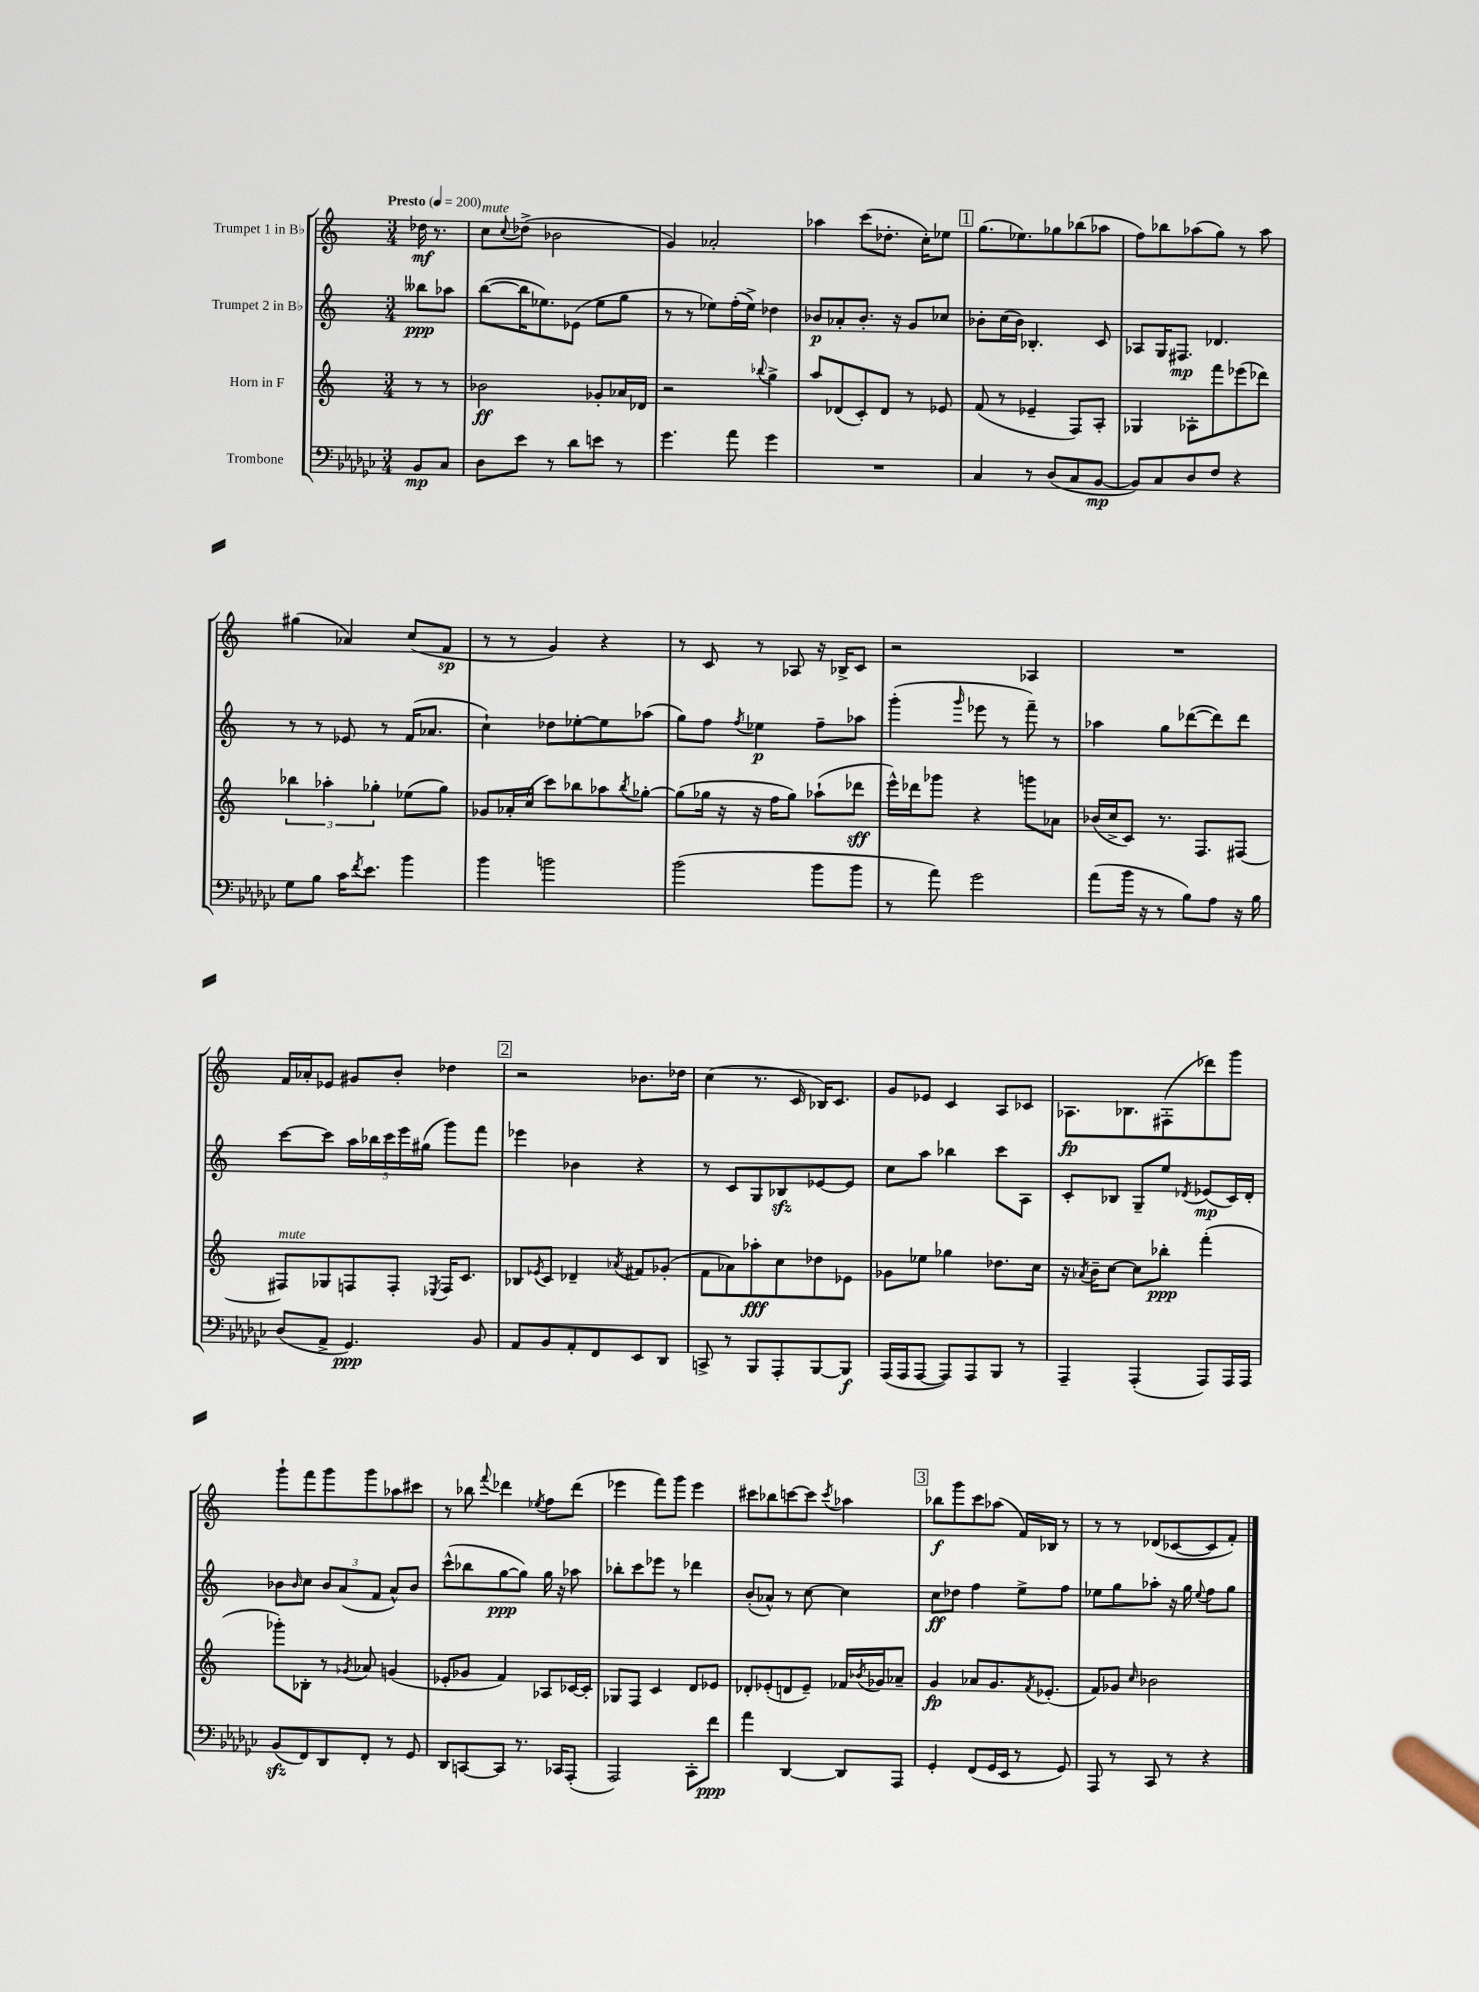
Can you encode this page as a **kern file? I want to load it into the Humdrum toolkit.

**kern	**kern	**kern	**kern
*staff4	*staff3	*staff2	*staff1
*clefF4	*clefG2	*clefG2	*clefG2
*k[b-e-a-d-g-c-]	*k[]	*k[]	*k[]
*M3/4	*M3/4	*M3/4	*M3/4
*MM200	*MM200	*MM200	*MM200
8BB-	8r	8bb--	16dd-
.	.	.	8.r
8C-	8r	8aa-	.
=	=	=	=
8D-	2b-	([8bb	8cc
.	.	.	8qqcc
8e-	.	16bb]	(8dd-^
.	.	8.ee-)	.
8r	.	.	2b-
8d-	.	(8e-	.
8e	8g-'	8ee-	.
8r	16a-	8gg	.
.	16d-	.	.
=	=	=	=
4.g-	2r	8r	4g)
.	.	8r	.
.	.	8ee-)	2a-'
8a-	.	(16ff'	.
.	.	16ee-^)	.
.	8qqbb-	.	.
4g-	4gg^	4dd-	.
=	=	=	=
2.r	8aa	8b-	4aa-
.	(8d-	8a-'	.
.	8c')	8.b-'	(8ccc
.	8d-	.	8.dd-'
.	.	16r	.
.	8r	8g	.
.	.	.	16cc')
.	8e-	8cc-	8ee-
=	=	=	=
4C-	(8f	8b-'	(8.gg
.	8r	(16cc	.
.	.	16b-)	8.ee-)
8r	4e-~	4.B-'	.
(8D-	.	.	8gg-
8C-	8F)	.	(8bb-
[8BB-	8A'	8c	8aa-
=	=	=	=
8BB-])	4G-	8A-	8ff)
8C-	.	16G	8bb-
.	.	8.F#	.
8D-	8A-'	.	(8aa-
8F	8fff	4.d-	8gg)
4r	(8eee-	.	8r
.	8ddd-)	.	8aa-
=	=	=	=
8G-	6bb-	8r	(4gg#
8B-	.	8r	.
.	6aa-'	.	.
16c-	.	8e-	4a-)
8qf	.	.	.
8.e-	.	.	.
.	6gg-'	.	.
.	.	8r	.
4b-	(8ee-	(16f	(8cc
.	.	8.a-	.
.	8gg-)	.	8f
=	=	=	=
4b-	8g-	4cc`)	8r
.	16a-'	.	8r
.	(16cc	.	.
2b	8ccc)	8dd-	4g)
.	8bb-	[8ee-'	.
.	8aa-	8ee-]	4r
.	8qbb-	.	.
.	[8gg-'	(8aa-	.
=	=	=	=
(2b-	(8gg-]	8gg)	8r
.	16gg-	8ff	8c
.	16r	.	.
.	.	8qff	.
.	16r	4ee-	8r
.	16ff	.	.
.	8gg-)	.	8A-
8b-	(8aa-`	8ff~	16r
.	.	.	16B-^
8b-	8ddd-	8aa-	8c
=	=	=	=
8r	16eee^^)	(4ggg'	2r
.	16ddd-	.	.
8a-)	8ggg-	.	.
.	.	16qqggg	.
2g-	4r	8eee-	.
.	.	8r	.
.	8ggg	8fff~)	4A-
.	8a-	8r	.
=	=	=	=
(8a-	(16b-	4aa-	2.r
.	16cc^	.	.
16b-	8c)	.	.
16r	.	.	.
8r	8.r	8gg	.
8B-)	.	([8ddd-	.
.	8.F	.	.
8A-	.	8ddd-])	.
16r	[8F#	8ddd-	.
16B-	.	.	.
=	=	=	=
(8D-	8F#]	[8ccc	16f
.	.	.	16a-'
8AA-^	8G-	8ccc]	8e-
4.GG-)	8F	20aa	8g#
.	.	20bb-	.
.	.	20ccc	.
.	8F'	.	8b'
.	.	20eee	.
.	.	(20gg#	.
.	8qE-	.	.
.	16F	8ggg)	4dd-
.	8.c	.	.
8BB-	.	8fff	.
=	=	=	=
8AA-	8B-	4eee-	2r
.	8qe-	.	.
8BB-	8c	.	.
8AA-'	4d-~	4b-	.
8FF	.	.	.
.	8qa-	.	.
8EE-	8f#	4r	8.b-
8DD-	(8g-'	.	.
.	.	.	16dd-
=	=	=	=
8CC^	8f	8r	(4cc
8r	8a-)	8c	.
8BBB-	8aa-'	8G	8.r
8AAA-'	8cc	8B-	.
.	.	.	16c
[8BBB-	8dd-	[8e-	16B-)
.	.	.	8.c
8BBB-]	8e-	8e-]	.
=	=	=	=
(16AAA-	8g-	8cc	8g
16AAA-	.	.	.
[8AAA-	8ee-	8aa	8e-
8AAA-])	4gg-	4bb-	4c
8AAA-	.	.	.
8BBB-	8.dd-	8ccc	8A
8r	.	8A	8c-
.	16cc	.	.
=	=	=	=
4AAA-~	16r	8c'	8.A-
.	8qa-	.	.
.	16b~	.	.
.	[8cc	8B-	.
.	.	.	8.B-
(4AAA-'	8cc]	8G~	.
.	8bb-'	8ee	(8F#'
.	.	8qd-	.
8AAA-)	(4fff'	(8e-	8ddd-)
16AAA-	.	16c)	8ggg
16AAA-	.	16d-'	.
=	=	=	=
(8BB-	8ggg-')	8b-	8ggg`
.	.	16qqb-	.
8FF)	8B-'	8cc	8fff
8DD-	8r	12b-	8ggg
.	.	(12a	.
.	8qg-	.	.
8FF'	8a-	.	8ggg
.	.	12f	.
8r	(4g	8a^^)	8aa-
8GG-	.	8b-	8ccc#
=	=	=	=
8DD-	8e-'	(8ccc^^	8r
[8CC	8g-	8bb-	8bb-
.	.	.	8qqfff
8CC]	4f)	[8gg	4ddd-
8.r	.	8gg])	.
.	.	.	8qee-
.	8A-	16gg	8ff
16CC-	.	16r	.
(8AAA-'	[16c-	8aa-	(8ddd-
.	16c-']	.	.
=	=	=	=
2AAA-)	8G-	8bb-'	4eee-
.	8F	8ccc	.
.	4c	8eee-	8fff)
.	.	8r	8ggg
8CC-'	8d	4ddd-	4eee-
8f	8e-	.	.
=	=	=	=
4a-	8d-'	(8b'	8ccc#
.	(8e-'	8a-^^)	8bb-
[4DD-	8d	8r	[8ccc
.	8e-~)	[8cc	8ccc]
.	.	.	8qccc
8DD-]	16f-	4cc]	4aa-
.	8qb-	.	.
.	16g-	.	.
8AAA-	8a-~	.	.
=	=	=	=
4GG-'	4g	8cc	8bb-
.	.	8dd-	8ggg
(8FF	8a-	4ff	8ccc
16GG-	8.g	.	(8aa-
16EE-	.	.	.
8r	.	8ee^	16f)
.	8qf	.	.
.	(8.e-'	.	16B-
8GG-)	.	8ff	8r
=	=	=	=
8AAA-	8f)	8ee-	8r
8r	8g-	8gg	8r
.	16qqcc	.	.
8CC-	2b-	8aa-'	(8d-
8r	.	16r	[8c-
.	.	16gg	.
.	.	8qqee-	.
4r	.	8ff	8c-]
.	.	8gg	8f')
==	==	==	==
*-	*-	*-	*-
